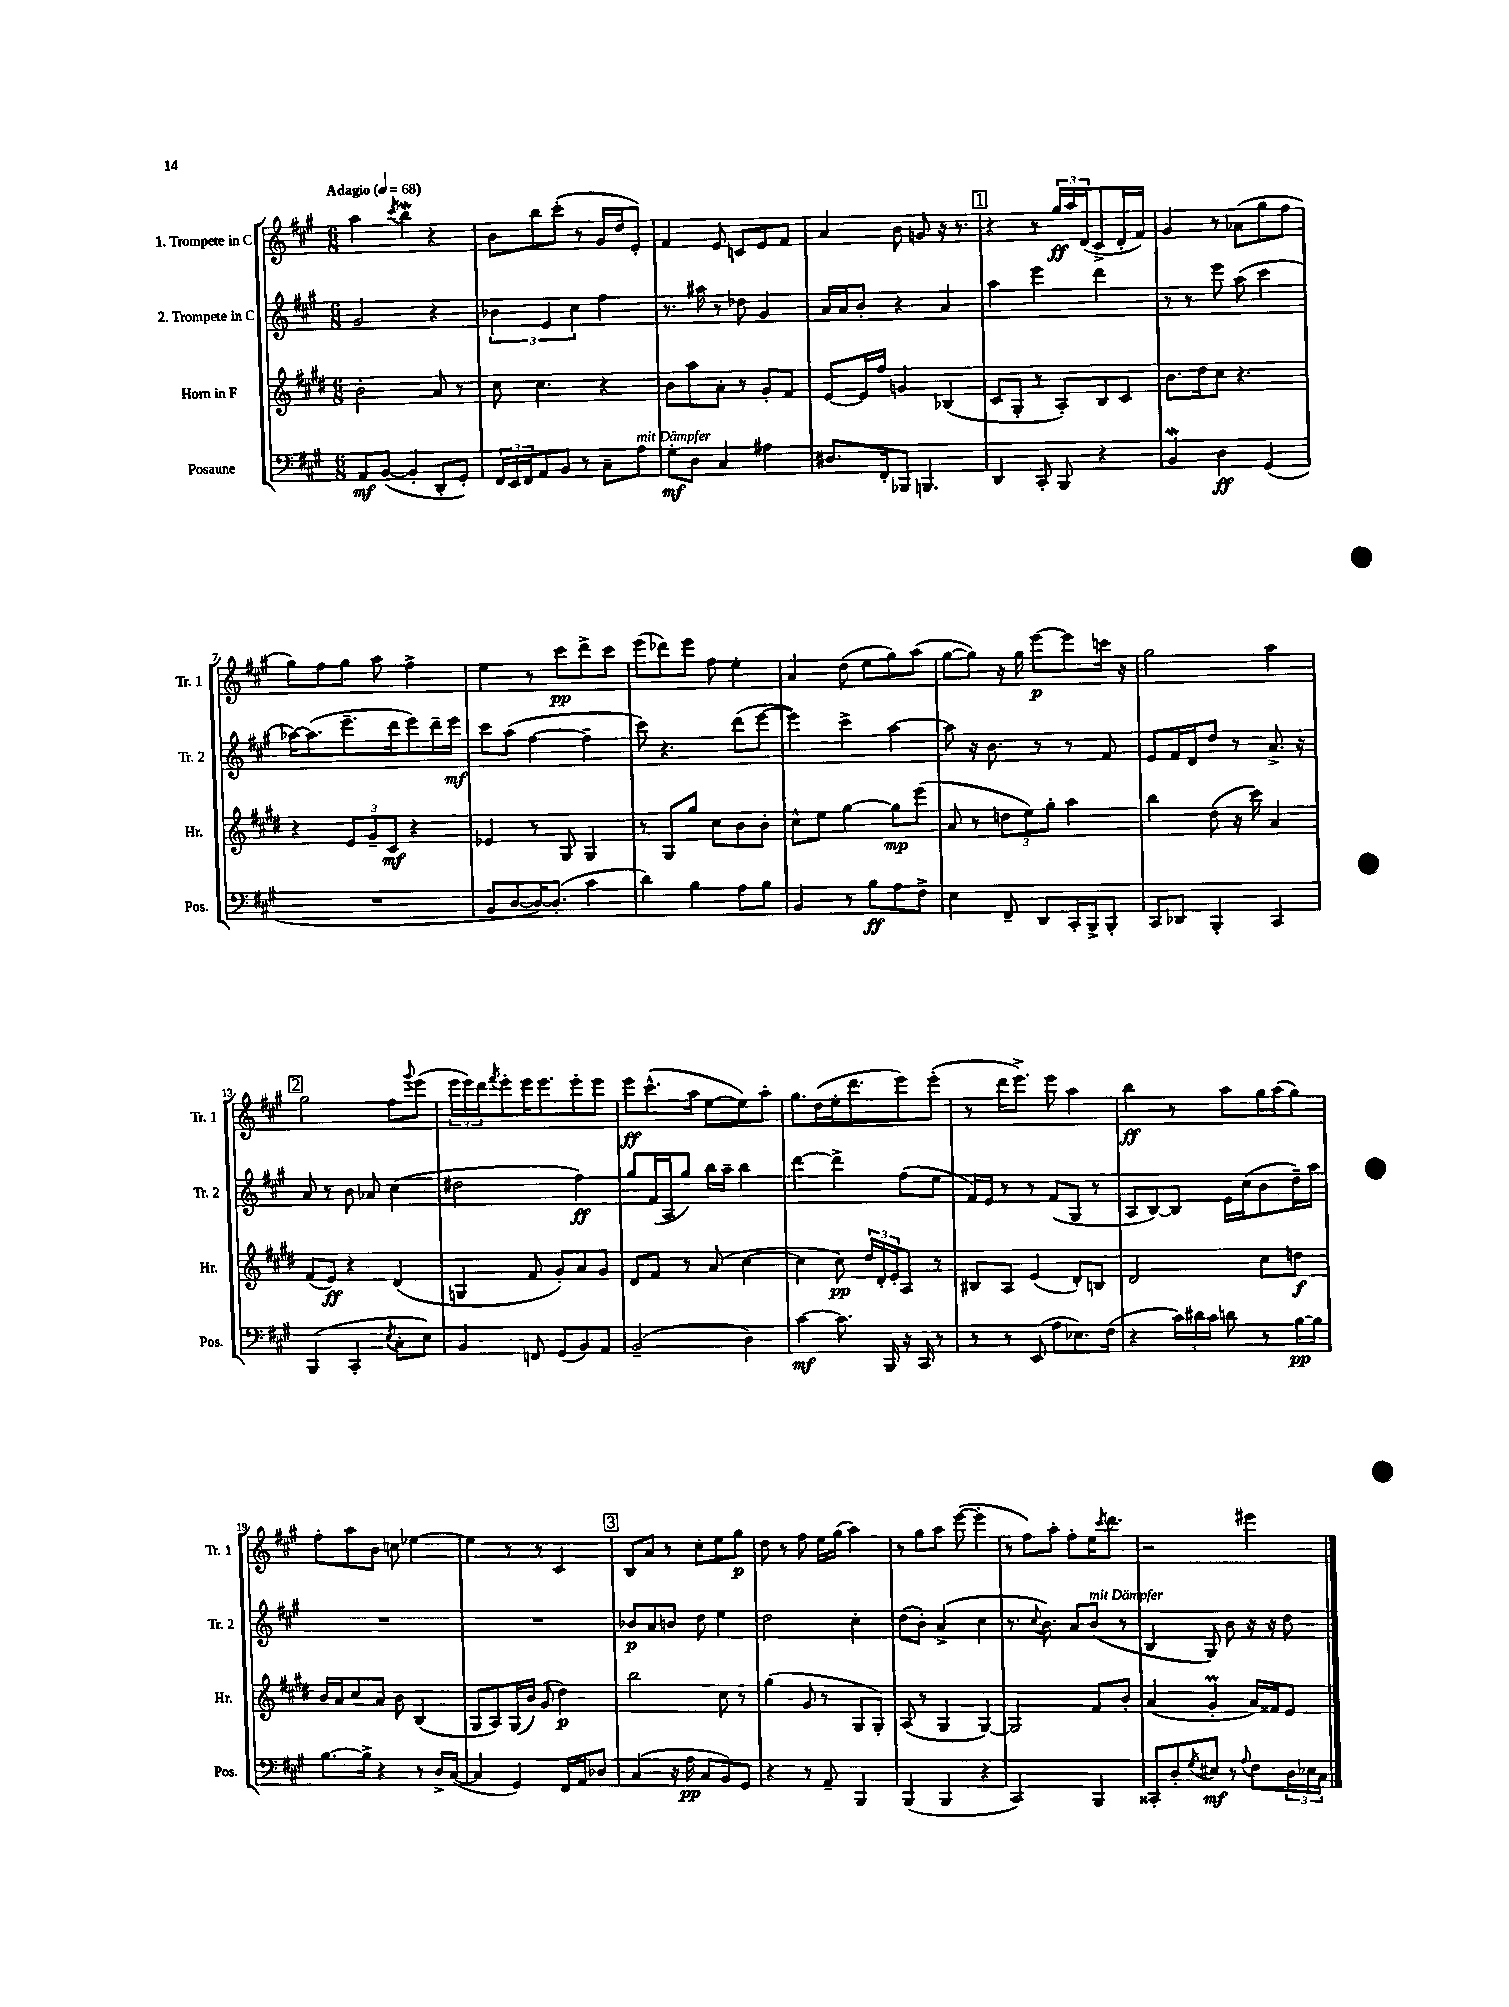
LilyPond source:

<<
\new StaffGroup <<
\new Staff = "s0" \with { instrumentName = "1. Trompete in C" shortInstrumentName = "Tr. 1" } {
    \clef treble \key a \major \numericTimeSignature \time 6/8 \tempo "Adagio" 4 = 68
    a''4 \acciaccatura { cis'''8 } b''4\mordent r4 |
    b'8 b''8 cis'''8-.( r8 gis'16 d''16 e'8-.) |
    fis'4 e'8 c'8 e'8 fis'8 |
    a'4 b'8 g'8 r16 r8. |
    \mark \markup { \box "1" } r4 r8 \tuplet 3/2 { gis''16\ff a''16 d'16( } cis'8-> d'16-. fis'16) |
    gis'4 r8 aes'8( gis''8 fis''8 |
    gis''8) fis''8 gis''8 a''8 fis''4-> |
    e''4 r8 cis'''8\pp d'''8-> cis'''8 |
    e'''8( des'''8) e'''8 fis''8 e''4-. |
    a'4 d''8( e''8 gis''8) a''8( |
    gis''8~ gis''8) r16 gis''16 e'''8~\p e'''8 c'''16 r16 |
    gis''2 a''4 |
    \mark \markup { \box "2" } gis''2 fis''8 \appoggiatura { gis'''8 } e'''8( |
    \tuplet 3/2 { e'''16 e'''16) d'''16 } \acciaccatura { fis'''8 } e'''8-. e'''16 e'''8. e'''8-. e'''8 |
    e'''8\ff cis'''8.-^( a''16 e''8~ e''8) a''8-. |
    gis''8. d''16( e''16-. d'''8. e'''8) e'''8-.( |
    r8 d'''16 e'''8.->) e'''8 a''4 |
    b''4\ff r8 a''8 gis''16 a''16( gis''8) |
    fis''8-. a''8 b'8 c''8 ees''4~ |
    ees''4 r8 r8 cis'4 |
    \mark \markup { \box "3" } b8 a'8 r8 cis''8-. e''8 gis''8\p |
    d''8 r8 fis''8 e''16 gis''16( a''4) |
    r8 gis''8 a''8 e'''8~( e'''4-. |
    r8 fis''8) a''8-. fis''8-. e''16 \acciaccatura { cis'''8 } d'''8. |
    r2 eis'''4 \bar "|." |
}
\new Staff = "s1" \with { instrumentName = "2. Trompete in C" shortInstrumentName = "Tr. 2" } {
    \clef treble \key a \major \numericTimeSignature \time 6/8
    gis'2 r4 |
    \tuplet 3/2 { bes'4 e'4 cis''4 } fis''4 |
    r8. ais''16 r8 des''8 gis'4 |
    a'16 a'16 b'8-. r4 a'4 |
    \mark \markup { \box "1" } a''4 e'''4 d'''4 |
    r8 r8 e'''8 a''8( cis'''4 |
    aes''16~) aes''8.( e'''8.-- d'''16 e'''8) d'''16-- e'''16\mf |
    cis'''8 a''8( fis''4~ fis''4-- |
    cis'''8) r4. d'''8( e'''8~ |
    e'''4) cis'''4-> a''4~ |
    a''8 r16 b'8. r8 r8 fis'8 |
    e'8 fis'16 d'16 d''8 r8 a'8.-> r16 |
    \mark \markup { \box "2" } a'8 r8 b'8 aes'8 cis''4( |
    dis''2 fis''4\ff) |
    gis''8 fis'16( a16 gis''8) b''16 a''16-- b''4 |
    d'''4~ d'''4-> fis''8( e''8 |
    fis'16) e'16 r8 r8 fis'8( gis8 r8 |
    a8 b8~) b8 e'16 cis''16( b'8 d''16--) a''16 |
    R2. |
    R2. |
    \mark \markup { \box "3" } bes'8\p a'8 b'8 d''8 e''4 |
    d''2 cis''4-. |
    d''8( b'8-.) a'4->( cis''4 |
    r8. \appoggiatura { cis''8 } b'8.) a'8 b'8^\markup { \italic "mit Dämpfer" }( r8 |
    b4 gis8) b'8 r16 r16 d''8 \bar "|." |
}
\new Staff = "s2" \with { instrumentName = "Horn in F" shortInstrumentName = "Hr." } {
    \clef treble \key e \major \numericTimeSignature \time 6/8
    b'2-. a'8 r8 |
    cis''8 cis''4. r4 |
    b'8 a''8 a'8-. r8 gis'8-. fis'8 |
    e'8~ e'16 fis''16 g'4 bes4( |
    \mark \markup { \box "1" } cis'8 gis8-. r8 a8-.) b8 cis'8 |
    b'8. dis''16 cis''8 r4. |
    r4 \tuplet 3/2 { e'8 gis'8-- cis'8\mf } r4 |
    ees'4 r8 gis8 gis4 |
    r8 gis8 gis''8 cis''8 b'8 b'8-. |
    cis''8-^ e''8 gis''4~ gis''8\mp e'''8( |
    a'8 r8 \tuplet 3/2 { d''8 e''8) gis''8-. } a''4 |
    b''4 dis''8( r16 cis'''16) a'4 |
    \mark \markup { \box "2" } fis'8( e'8\ff) r4 dis'4( |
    g4 fis'8 gis'8-.) a'8 gis'8 |
    dis'8 fis'8 r8 a'8( cis''4~ |
    cis''4 cis''8\pp) \tuplet 3/2 { dis''16 dis'16-. e'16-. } a8 r8 |
    bis8 a8 e'4( dis'8-.) b8 |
    dis'2 cis''8 d''8\f |
    b'16 a'16 cis''8 a'8 b'8 b4( |
    gis8 a8) gis16( b'16) gis'8( dis''4\p) |
    \mark \markup { \box "3" } b''2 cis''8 r8 |
    gis''4( gis'8 r8 gis8 gis8-.) |
    a8( r8 gis4 gis4~) |
    gis2 fis'8 b'8-. |
    a'4( gis'4-.\prall a'16) fisis'16 e'8 \bar "|." |
}
\new Staff = "s3" \with { instrumentName = "Posaune" shortInstrumentName = "Pos." } {
    \clef bass \key a \major \numericTimeSignature \time 6/8
    a,8\mf b,8~( b,4-. d,8-. gis,8-.) |
    \tuplet 3/2 { fis,16 e,16 fis,16 } a,8 b,8 r8 cis8-- a8^\markup { \italic "mit Dämpfer" } |
    gis8-.\mf d8 cis4 ais4 |
    dis8. fis,16-. bes,,8 b,,4. |
    \mark \markup { \box "1" } d,4 cis,8-. b,,8 r4 |
    b,4\mordent d4\ff gis,4( |
    R2. |
    b,8 d8~ d16~) d8.-.( cis'4 |
    d'4) b4 a8 b8 |
    b,4 r8 b8\ff a8 fis8-> |
    e4 fis,8-- d,8 cis,16-. b,,16-> b,,8-. |
    cis,8 des,8 b,,4-. cis,4 |
    \mark \markup { \box "2" } b,,4( cis,4-. \acciaccatura { e8 } cis8-. e8) |
    b,4 f,8 gis,8( b,8) a,8 |
    b,2--( d4) |
    cis'4~\mf cis'8. b,,16 r16 cis,16 r8 |
    r8 r8 e,8( a8 ees8.) fis16( |
    r4 \tuplet 3/2 { cis'16) dis'16 cis'16 } d'8 r8 b16~\pp b16 |
    b8.~ b16-> r4 r8 d16-> cis16~( |
    cis4 gis,4) fis,16 a,16 des8 |
    \mark \markup { \box "3" } cis4( r16 a16\pp cis8 b,8) gis,8 |
    r4 r8 a,8-- b,,4 |
    b,,4( b,,4 r4 |
    cis,2) b,,4 |
    cisis,8-. d8-. \acciaccatura { gis8 } eis8\mf r8 \appoggiatura { a8 } fis8 \tuplet 3/2 { d16 ees16 cis16 } \bar "|." |
}
>>
>>
